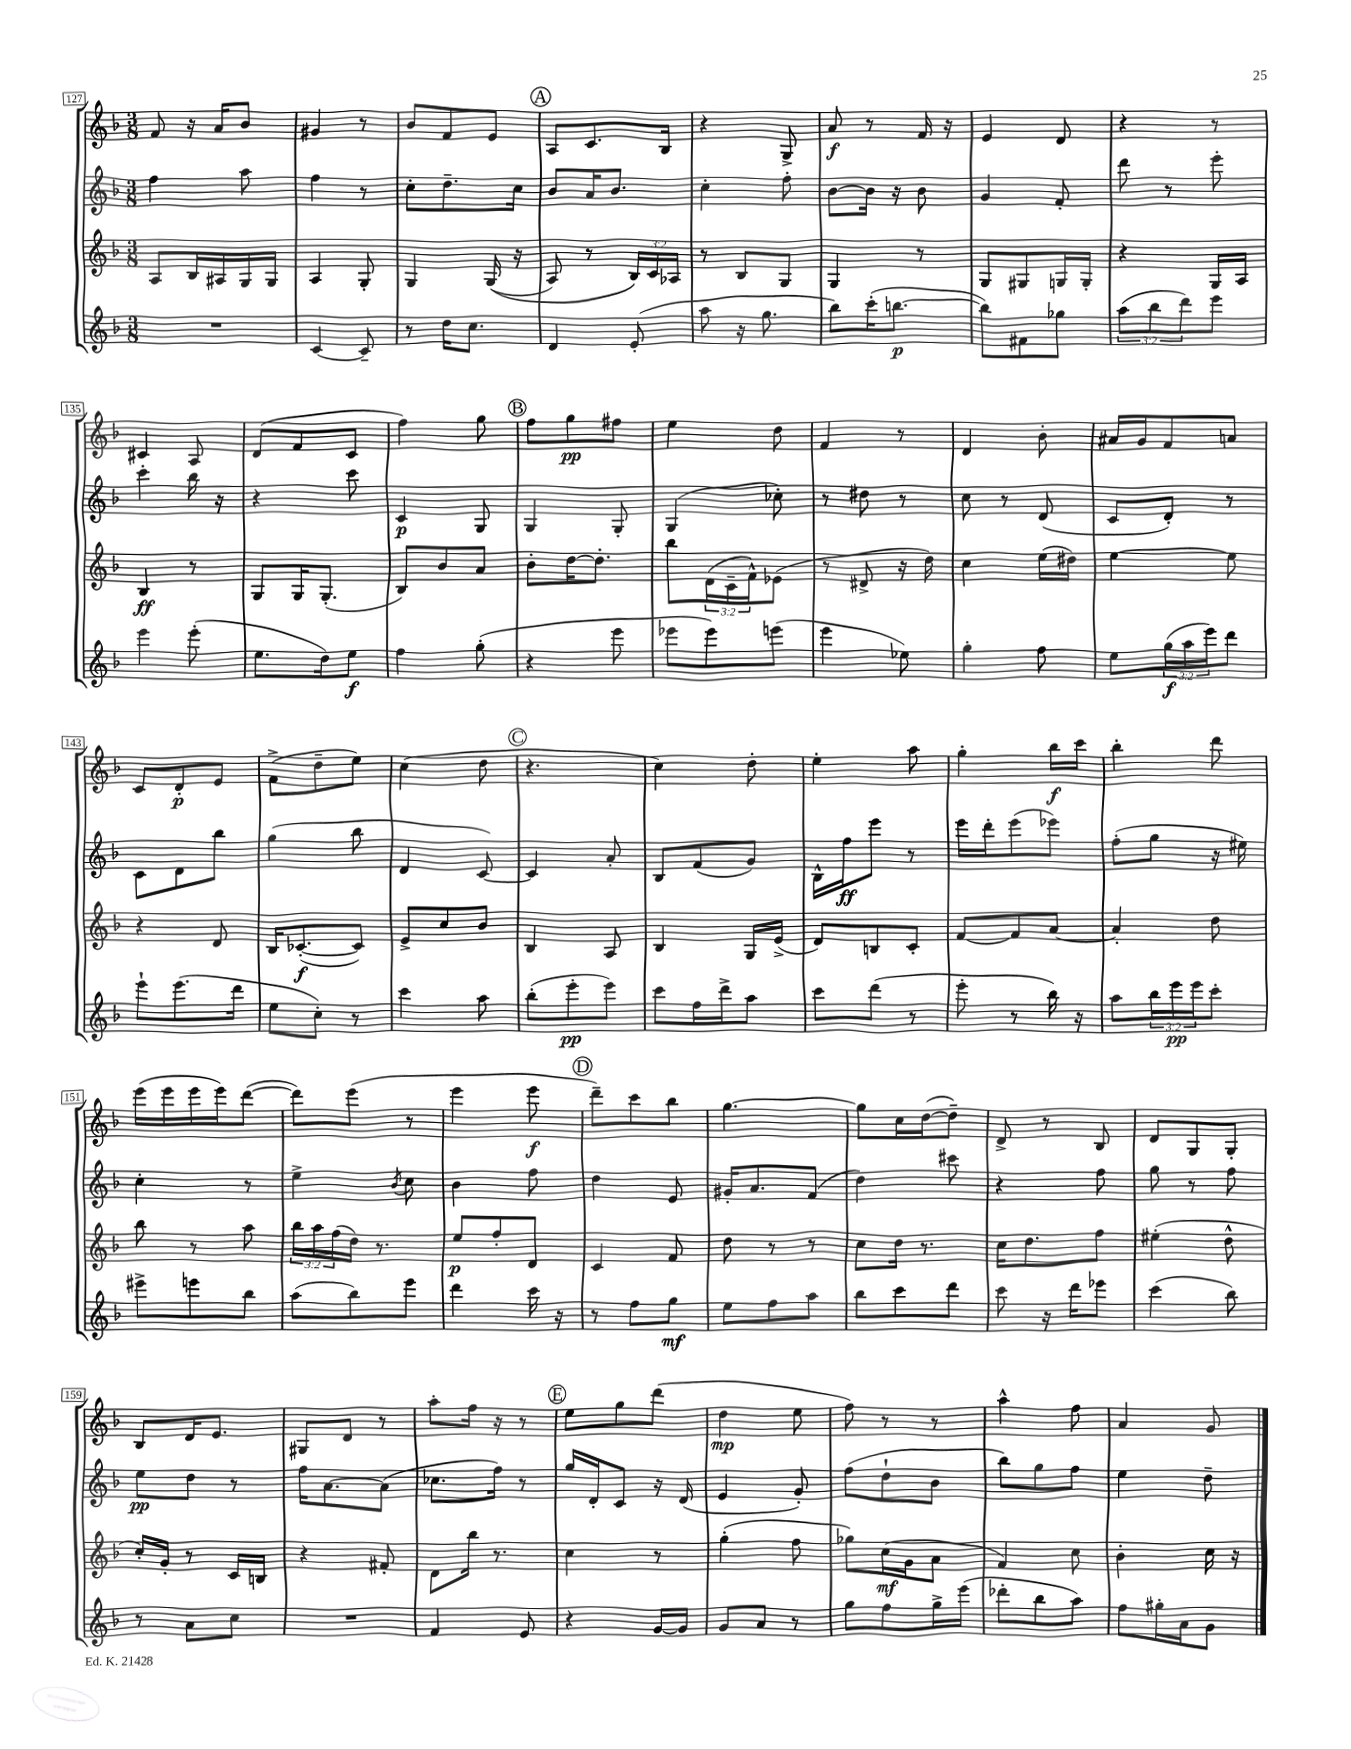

**kern	**dynam	**kern	**dynam	**kern	**dynam	**kern	**dynam
*part4	*part4	*part3	*part3	*part2	*part2	*part1	*part1
*staff4	*staff4	*staff3	*staff3	*staff2	*staff2	*staff1	*staff1
*clefG2	*	*clefG2	*	*clefG2	*	*clefG2	*
*k[b-]	*	*k[b-]	*	*k[b-]	*	*k[b-]	*
*M3/8	*	*M3/8	*	*M3/8	*	*M3/8	*
=127	=127	=127	=127	=127	=127	=127	=127
4.r	.	8A/L	.	4ff\	.	8f/	.
.	.	16B-/L	.	.	.	16r	.
.	.	16A#X/	.	.	.	16a/KL	.
.	.	16G/	.	8aa\	.	8b-/J	.
.	.	16G/JJ	.	.	.	.	.
=128	=128	=128	=128	=128	=128	=128	=128
[4c/	.	4A/	.	4ff\	.	4g#X/	.
8c~/]	.	8G'/	.	8r	.	8r	.
=129	=129	=129	=129	=129	=129	=129	=129
8r	.	4G/	.	8cc'\L	.	8b-/L	.
16dd\KL	.	.	.	8.dd~\	.	8f/	.
8.cc\J	.	.	.	.	.	.	.
.	.	((16G/	.	.	.	8e/J	.
.	.	16r	.	16cc\Jk	.	.	.
!!LO:REH:place=s1:t=A
=130	=130	=130	=130	=130	=130	=130	=130
4d/	.	8A/)	.	8b-/L	.	8A/L	.
.	.	8r	.	16a/K	.	8.c/	.
.	.	.	.	8.b-/J	.	.	.
(8e'/	.	24B-/LL)	.	.	.	.	.
.	.	24c/	.	.	.	.	.
.	.	.	.	.	.	16B-/Jk	.
.	.	24A-X/JJ	.	.	.	.	.
=131	=131	=131	=131	=131	=131	=131	=131
8aa\	.	8r	.	4cc'\	.	4r	.
16r	.	8B-/L	.	.	.	.	.
8.gg\	.	.	.	.	.	.	.
.	.	8G/J	.	8ff'\	.	8G^/	.
=132	=132	=132	=132	=132	=132	=132	=132
8bb-\L)	.	4G/	.	[8b-\L	.	8a/	f
(16ccc'\K	.	.	.	16b-\Jk]	.	8r	.
[8.bbn\J	p	.	.	16r	.	.	.
.	.	8r	.	8b-\	.	16f/	.
.	.	.	.	.	.	16r	.
=133	=133	=133	=133	=133	=133	=133	=133
8bb\L])	.	8G/L	.	4g/	.	4e/	.
8f#X\	.	8G#X/	.	.	.	.	.
8gg-X\J	.	16Gn/L	.	8f'/	.	8d/	.
.	.	16G'/JJ	.	.	.	.	.
=134	=134	=134	=134	=134	=134	=134	=134
(12aa\L	.	4r	.	8ddd\	.	4r	.
12bb-\	.	.	.	.	.	.	.
.	.	.	.	8r	.	.	.
12ddd\)	.	.	.	.	.	.	.
8eee\J	.	16G/LL	.	8eee'\	.	8r	.
.	.	16A/JJ	.	.	.	.	.
!!LO:LB:g=z
=135	=135	=135	=135	=135	=135	=135	=135
4eee\	.	4B-/	ff	4ccc'\	.	4c#X/	.
(8eee'\	.	8r	.	16bb-\	.	8A/	.
.	.	.	.	16r	.	.	.
=136	=136	=136	=136	=136	=136	=136	=136
8.ee\L	.	8G/L	.	4r	.	(8d/L	.
.	.	16G/K	.	.	.	8f/	.
16dd\k)	.	(8.G'/J	.	.	.	.	.
8ee\J	f	.	.	8ccc\	.	8c/J	.
=137	=137	=137	=137	=137	=137	=137	=137
4ff\	.	8B-/L)	.	4c/	p	4ff\)	.
.	.	8b-/	.	.	.	.	.
(8gg'\	.	8a/J	.	8G/	.	8gg\	.
!!LO:REH:place=s1:t=B
=138	=138	=138	=138	=138	=138	=138	=138
4r	.	8b-'\L	.	4G/	.	8ff\L	.
.	.	[16dd\K	.	.	.	8gg\	pp
.	.	8.dd'\J]	.	.	.	.	.
8eee\	.	.	.	8G'/	.	8ff#X\J	.
=139	=139	=139	=139	=139	=139	=139	=139
8eee-X\L	.	8bb-\L	.	(4G/	.	4ee\	.
8eee-\)	.	(24d\L	.	.	.	.	.
.	.	24c~\	.	.	.	.	.
.	.	24f^^\J)	.	.	.	.	.
(8eeen\J	.	(8e-X\J	.	8cc-X'\)	.	8dd\	.
=140	=140	=140	=140	=140	=140	=140	=140
4eee\	.	8r	.	8r	.	4f/	.
.	.	8d#X^/	.	8dd#X\	.	.	.
8ee-X\)	.	16r	.	8r	.	8r	.
.	.	16dd\)	.	.	.	.	.
=141	=141	=141	=141	=141	=141	=141	=141
4gg'\	.	4cc\	.	8cc\	.	4d/	.
.	.	.	.	8r	.	.	.
8ff\	.	(16ee\LL	.	(8d/	.	8b-'\	.
.	.	16dd#X\JJ)	.	.	.	.	.
=142	=142	=142	=142	=142	=142	=142	=142
8ee\L	.	[4ee\	.	8c/L	.	16a#X/LL	.
.	.	.	.	.	.	16g/J	.
(24gg\L	f	.	.	8d'/J)	.	8f/	.
24aa\	.	.	.	.	.	.	.
24eee\J)	.	.	.	.	.	.	.
8ddd\J	.	8ee\]	.	8r	.	8an/J	.
!!LO:LB:g=z
=143	=143	=143	=143	=143	=143	=143	=143
8eee`\L	.	4r	.	8c\L	.	8c/L	.
(8.eee\	.	.	.	8d\	.	8d'/	p
.	.	8d/	.	8bb-\J	.	8e/J	.
16ddd\Jk	.	.	.	.	.	.	.
=144	=144	=144	=144	=144	=144	=144	=144
8ee\L	.	16B-/KL	.	(4gg\	.	(8f^\L	.
.	.	([8.c-X'/	f	.	.	.	.
8cc'\J)	.	.	.	.	.	8dd~\	.
8r	.	8c-/J])	.	8bb-\	.	8ee\J)	.
=145	=145	=145	=145	=145	=145	=145	=145
4ccc\	.	8e^/L	.	4d/	.	(4cc\	.
.	.	8cc/	.	.	.	.	.
8aa\	.	8b-/J	.	[8c/)	.	8dd\	.
!!LO:REH:place=s1:t=C
=146	=146	=146	=146	=146	=146	=146	=146
(8bb-'\L	.	4B-/	.	4c/]	.	4.r	.
8eee'\	pp	.	.	.	.	.	.
8eee\J)	.	8A/	.	8a'/	.	.	.
=147	=147	=147	=147	=147	=147	=147	=147
8ccc\L	.	4B-/	.	8B-/L	.	4cc\)	.
16ff\L	.	.	.	(8f/	.	.	.
16ddd^\J	.	.	.	.	.	.	.
8aa\J	.	16G/LL	.	8g/J)	.	8dd'\	.
.	.	(16e^/JJ	.	.	.	.	.
=148	=148	=148	=148	=148	=148	=148	=148
8ccc\L	.	8d/L)	.	16B-^^\LL	.	4ee'\	.
.	.	.	.	16ff\J	ff	.	.
(8ddd\J	.	8Bn/	.	8eee\J	.	.	.
8r	.	8c'/J	.	8r	.	8aa\	.
=149	=149	=149	=149	=149	=149	=149	=149
8eee'\	.	[8f/L	.	16eee\LL	.	4gg'\	.
.	.	.	.	16ddd'\J	.	.	.
8r	.	8f/]	.	(8eee\	.	.	.
16bb-\)	.	[8a/J	.	8eee-X\J)	.	16bb-\LL	f
16r	.	.	.	.	.	16ccc\JJ	.
=150	=150	=150	=150	=150	=150	=150	=150
8aa\L	.	4a'/]	.	(8ff'\L	.	4bb-'\	.
24bb-\L	.	.	.	8gg\J	.	.	.
24eee\	pp	.	.	.	.	.	.
24eee\J	.	.	.	.	.	.	.
8ccc'\J	.	8dd\	.	16r	.	8ddd\	.
.	.	.	.	16ee#X\)	.	.	.
!!LO:LB:g=z
=151	=151	=151	=151	=151	=151	=151	=151
8eee#X^\L	.	8bb-\	.	4cc'\	.	(16eee\LL	.
.	.	.	.	.	.	16eee\	.
8eeen\	.	8r	.	.	.	16eee\	.
.	.	.	.	.	.	16eee\J)	.
8bb-\J	.	8aa\	.	8r	.	([8ddd\J	.
=152	=152	=152	=152	=152	=152	=152	=152
(8aa\L	.	24bb-\LL	.	4ee^\	.	8ddd\L])	.
.	.	24aa\	.	.	.	.	.
.	.	(24ff\	.	.	.	.	.
8bb-\)	.	16dd\JJ)	.	.	.	(8eee\J	.
.	.	8.r	.	.	.	.	.
.	.	.	.	8qb-/	.	.	.
8eee\J	.	.	.	8cc\	.	8r	.
=153	=153	=153	=153	=153	=153	=153	=153
4ddd\	.	8ee/L	p	4b-\	.	4eee\	.
.	.	8ff'/	.	.	.	.	.
16ccc\	.	8d/J	.	8ff\	.	8eee\	f
16r	.	.	.	.	.	.	.
!!LO:REH:place=s1:t=D
=154	=154	=154	=154	=154	=154	=154	=154
8r	.	4c/	.	4dd\	.	8ddd~\L)	.
8ff\L	.	.	.	.	.	8ccc\	.
8gg\J	mf	8f/	.	8e/	.	8bb-\J	.
=155	=155	=155	=155	=155	=155	=155	=155
8ee\L	.	8dd\	.	16g#X'/KL	.	[4.gg\	.
.	.	.	.	8.a/	.	.	.
8ff\	.	8r	.	.	.	.	.
8aa\J	.	8r	.	(8f/J	.	.	.
=156	=156	=156	=156	=156	=156	=156	=156
8bb-\L	.	8cc\L	.	4dd\)	.	8gg\L]	.
8ccc\	.	16dd\Jk	.	.	.	16cc\L	.
.	.	8.r	.	.	.	([16dd\J	.
8ddd\J	.	.	.	8ccc#X\	.	8dd~\J])	.
=157	=157	=157	=157	=157	=157	=157	=157
8ccc\	.	16cc\KL	.	4r	.	8d^/	.
.	.	8.dd\	.	.	.	.	.
16r	.	.	.	.	.	8r	.
16ddd\KL	.	.	.	.	.	.	.
8eee-X\J	.	8ff\J	.	8ff\	.	8B-/	.
=158	=158	=158	=158	=158	=158	=158	=158
(4ccc\	.	(4ee#X'\	.	8gg\	.	8d/L	.
.	.	.	.	8r	.	8G/	.
8bb-\)	.	8dd^^\	.	8ff\	.	8G'/J	.
!!LO:LB:g=z
=159	=159	=159	=159	=159	=159	=159	=159
8r	.	16cc'/LL)	.	8ee\L	pp	8B-/L	.
.	.	16g'/JJ	.	.	.	.	.
8a\L	.	8r	.	8dd\J	.	16d/K	.
.	.	.	.	.	.	8.e/J	.
8cc\J	.	16c/LL	.	8r	.	.	.
.	.	16Bn/JJ	.	.	.	.	.
=160	=160	=160	=160	=160	=160	=160	=160
4.r	.	4r	.	16ff\KL	.	8G#X/L	.
.	.	.	.	[8.a\	.	.	.
.	.	.	.	.	.	8d/J	.
.	.	8f#X'/	.	(8a\J]	.	8r	.
=161	=161	=161	=161	=161	=161	=161	=161
4f/	.	8d\L	.	8.cc-X\L	.	8aa'\L	.
.	.	16bb-\Jk	.	.	.	16ff\Jk	.
.	.	8.r	.	16ff\Jk)	.	16r	.
8e/	.	.	.	8r	.	8r	.
!!LO:REH:place=s1:t=E
=162	=162	=162	=162	=162	=162	=162	=162
4r	.	4cc\	.	16gg/LL	.	8ee\L	.
.	.	.	.	16d'/J	.	.	.
.	.	.	.	8c/J	.	8gg\	.
[16g/LL	.	8r	.	16r	.	(8ddd\J	.
16g/JJ]	.	.	.	(16d/	.	.	.
=163	=163	=163	=163	=163	=163	=163	=163
8g/L	.	(4gg'\	.	4e/	.	4dd\	mp
8a/J	.	.	.	.	.	.	.
8r	.	8ff\	.	8g'/)	.	8ee\	.
=164	=164	=164	=164	=164	=164	=164	=164
8gg\L	.	8gg-X\L)	.	(8ff\L	.	8ff\)	.
8ff\	.	(16cc\L	mf	8dd`\	.	8r	.
.	.	16g\J	.	.	.	.	.
16gg^\L	.	8a\J	.	8b-\J	.	8r	.
(16eee\JJ	.	.	.	.	.	.	.
=165	=165	=165	=165	=165	=165	=165	=165
8ddd-X'\L	.	4f/)	.	8bb-\L)	.	4aa^^\	.
8bb-\	.	.	.	8gg\	.	.	.
8aa\J)	.	8cc\	.	8ff\J	.	8ff\	.
=166	=166	=166	=166	=166	=166	=166	=166
8ff\L	.	4b-'\	.	4ee\	.	4a/	.
16gg#X'\L	.	.	.	.	.	.	.
16a\J	.	.	.	.	.	.	.
8g\J	.	16cc\	.	8dd~\	.	8g/	.
.	.	16r	.	.	.	.	.
==	==	==	==	==	==	==	==
*-	*-	*-	*-	*-	*-	*-	*-
